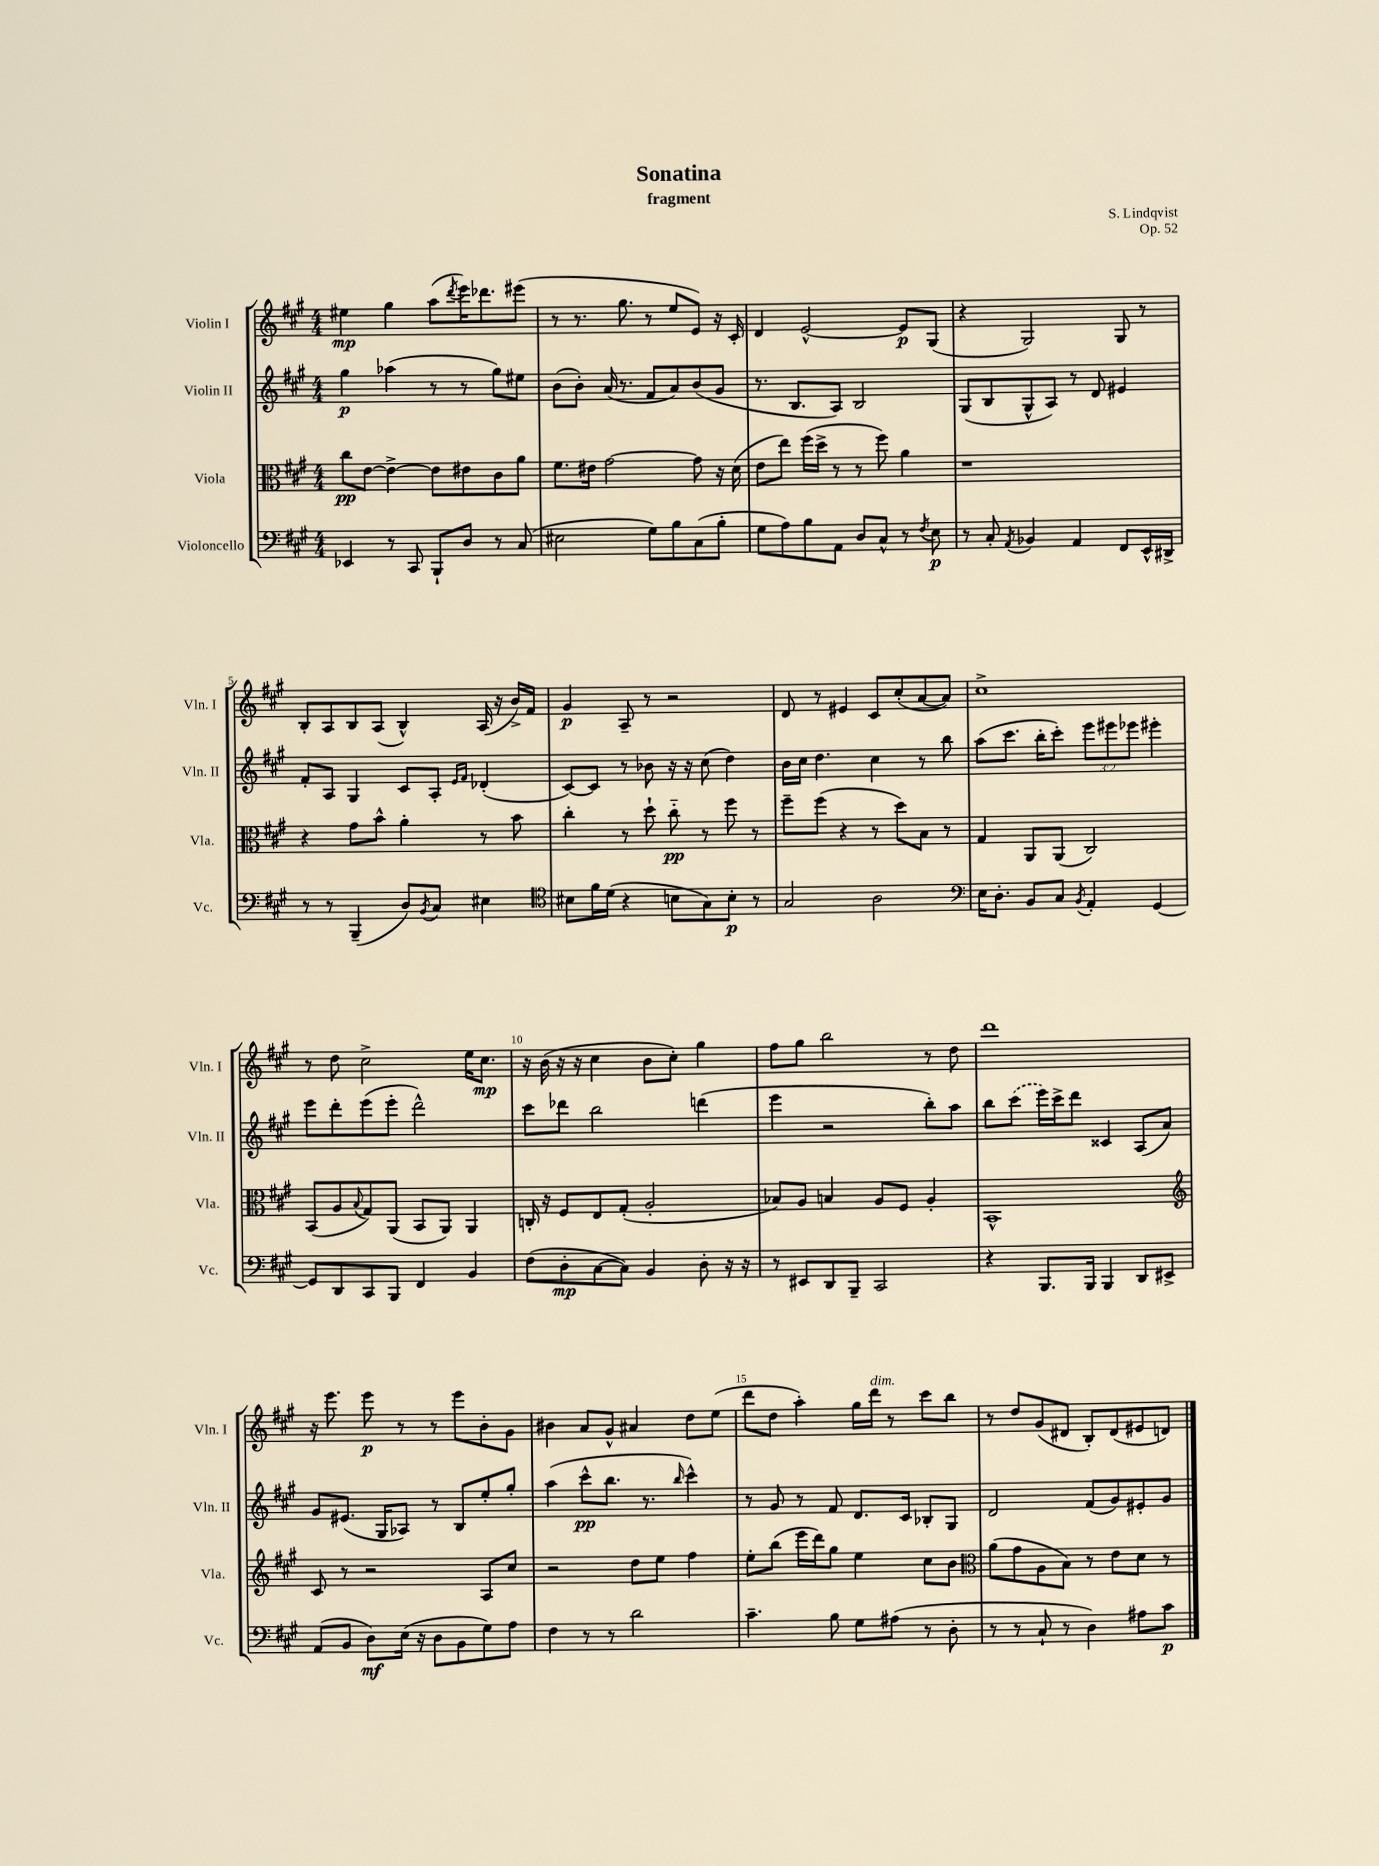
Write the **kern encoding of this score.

**kern	**kern	**kern	**kern
*staff4	*staff3	*staff2	*staff1
*clefF4	*clefC3	*clefG2	*clefG2
*k[f#c#g#]	*k[f#c#g#]	*k[f#c#g#]	*k[f#c#g#]
*M4/4	*M4/4	*M4/4	*M4/4
4EE-	8cc#	4gg#	4ee#
.	[8e	.	.
8r	4e^_	(4aa-	4gg#
8CC#	.	.	.
8BBB`	8e]	8r	(8aa
.	.	.	8qddd
8D	8e#	8r	16eee)
.	.	.	8.ddd-
8r	8c#	8gg#)	.
(8C#	8a	8ee#	(8eee#
=	=	=	=
2E#	8.f#	(8b	8r
.	.	8b')	8.r
.	16e#	.	.
.	[2g#	(16a	.
.	.	8.r	8.gg#
8G#)	.	8f#	8r
8B	.	8a)	8ee
(8C#	8g#]	(8b	8e)
8B'	16r	8g#	16r
.	(16d	.	16c#'
=	=	=	=
8G#	8e	8.r	4d
8A)	8ee)	.	.
.	.	8.B	.
8B	(16ff#	.	[2e^^
.	16dd^	.	.
8AA	8r	8A)	.
8D	8r	2B	.
8C#^^	8ff#)	.	.
8r	4a	.	8e]
8qF#	.	.	.
8E	.	.	(8G#
=	=	=	=
8r	1r	(8G#	4r
8C#'	.	8B	.
8qAA	.	.	.
4BB-	.	8G#^^	2G#)
.	.	8A)	.
4AA	.	8r	.
.	.	8d	.
8FF#	.	4e#	8G#
16EE^^	.	.	8r
16DD#^	.	.	.
=	=	=	=
8r	4r	8f#'	8B'
8r	.	8A	8A
(4BBB~	8g#	4G#	8B
.	8b^^	.	(8A
8D)	4a'	8c#	4B^^)
8qBB	.	.	.
8C#	.	8A'	.
.	.	16qqe	.
.	.	16qqf#	.
4E#	8r	(4d-'	(16A
.	.	.	16r
.	8b	.	16b^)
.	.	.	16f#
=	=	=	=
*clefC4	*	*	*
8B#	4cc#'	[8c#)	4g#
16f#	.	8c#]	.
(16d	.	.	.
4r	8r	8r	8A~
.	8dd`	8b-	8r
8B	8cc#'~	16r	2r
.	.	16r	.
8G#)	8r	(8cc#	.
8B'	8ff#	4dd)	.
8r	8r	.	.
=	=	=	=
2G#	8ff#~	16b	8d
.	.	16cc#	.
.	(8ff#	4.dd	8r
.	4r	.	4e#
2A	8r	4cc#	8c#
.	8dd)	.	(8cc#'
.	8B	8r	[8a
.	8r	8bb	8a])
=	=	=	=
*clefF4	*	*	*
16E	4G#	(8aa	1cc#^
8.D'	.	.	.
.	.	8.ccc#	.
8BB	8AA	.	.
.	.	16bb'	.
8C#	(8AA	8ccc#')	.
8qBB	.	.	.
4AA'	2C#)	12eee	.
.	.	12eee#	.
.	.	12eee-	.
[4GG#	.	4eee#'	.
=	=	=	=
8GG#]	(8BB	8eee	8r
8DD	8A	8ddd'	8dd
.	8qqB	.	.
8CC#	8G#)	(8eee	2cc#^
8BBB	(8AA	8eee'	.
4FF#	8BB	2ddd^^)	.
.	8AA)	.	.
4BB	4AA	.	16ee
.	.	.	8.cc#
=	=	=	=
(8F#	16C'	8ccc#	16r
.	16r	.	(16b
8D'	8F#	8ddd-	16r
.	.	.	16r
[8C#	8E	2bb	4cc#
8C#])	(8G#'	.	.
4BB	2A'	.	8b
.	.	.	8cc#')
8D'	.	(4ddd	4gg#
16r	.	.	.
16r	.	.	.
=	=	=	=
8r	8B-)	4eee	8ff#
8EE#	8A	.	8gg#
8DD	4B	2r	2bb
8BBB~	.	.	.
2CC#	8A	.	.
.	8F#	.	.
.	4A'	8bb')	8r
.	.	8aa	8dd
=	=	=	=
4r	1BB^^	8bb	1ddd
.	.	(8ccc#	.
8.BBB	.	16eee)	.
.	.	16ccc#^	.
.	.	8ddd	.
16BBB	.	.	.
4BBB	.	4c##	.
8DD	.	(8A	.
8EE#^	.	8a)	.
=	=	=	=
*	*clefG2	*	*
(8AA	8c#	8g#	16r
.	.	.	8.eee
8BB	8r	(8.e#	.
8D)	2r	.	8eee
.	.	16G#	.
(16E	.	8A-)	8r
16r	.	.	.
8D	.	8r	8r
8BB	.	8B	8eee
8G#)	8A	8ee'	8b'
8A	8cc#	8gg#'	8g#
=	=	=	=
4F#	2r	(4aa	4b#
8r	.	8ccc#^^	8a
8r	.	8.bb	8g#^^
2d	8dd	.	4a#
.	.	8.r	.
.	8ee	.	.
.	.	16qqbb	.
.	4ff#	4ccc#^^)	8dd
.	.	.	(8ee
=	=	=	=
4.c#~	8ee'	8r	8ddd
.	(8bb	8g#	8dd
.	16eee	8r	4aa')
.	16ddd)	.	.
8B	8gg#	8f#	.
8G#	4ee	8.d	16gg#
.	.	.	16ddd
(8A#	.	.	8r
.	.	16c#	.
8r	8cc#	8B-'	8ccc#
8D'	8b	8G#	8bb
=	=	=	=
*	*clefC3	*	*
8r	(8a	2d	8r
8r	8g#	.	8dd
8C#`	8A	.	(8g#
8r	8B)	.	8d#
4D)	8r	(8f#	8B')
.	8e	8g#)	(8d#
8A#	8d	8e#'	8e#
8c#	8r	8g#	8d)
==	==	==	==
*-	*-	*-	*-
